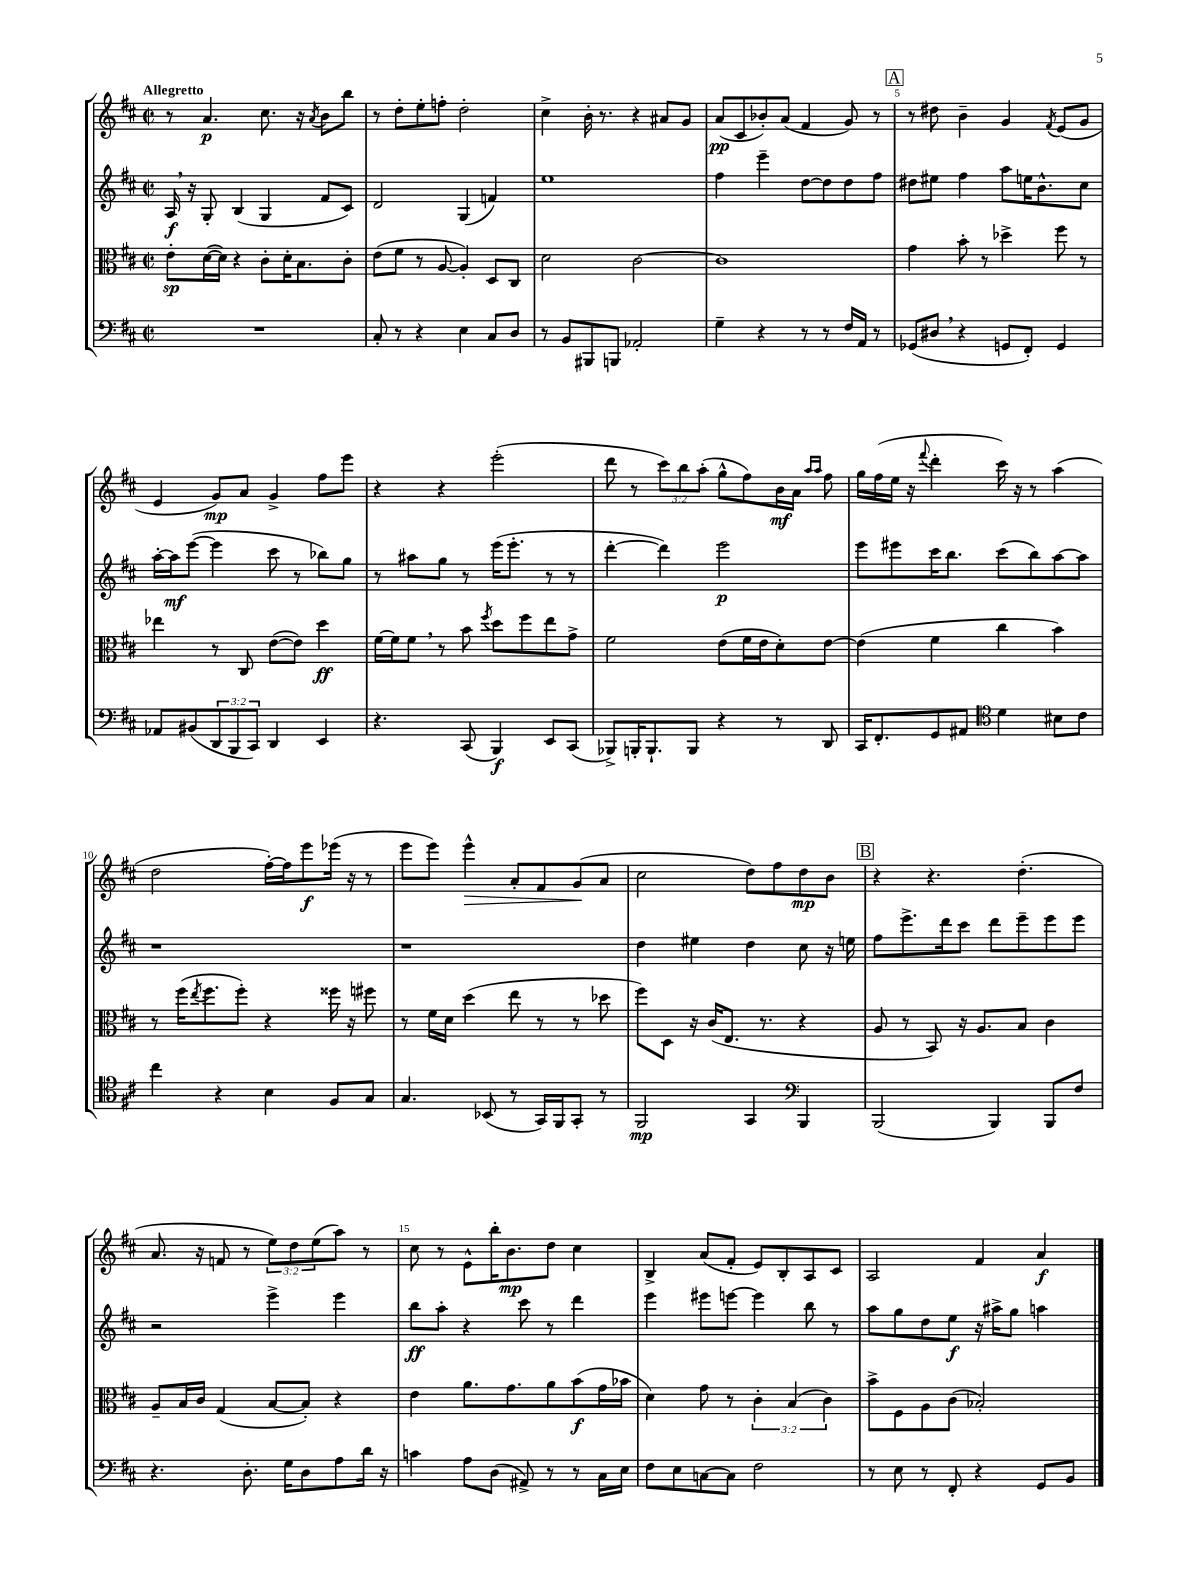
<<
\new StaffGroup <<
\new Staff = "s0" {
    \clef treble \key d \major \defaultTimeSignature \time 2/2 \override Staff.TupletNumber.text = #tuplet-number::calc-fraction-text \tempo "Allegretto"
    r8 a'4.\p cis''8. r16 \acciaccatura { a'8 } b'8 b''8 |
    r8 d''8-. e''8-. f''8-. d''2-. |
    cis''4-> b'16-. r8. r4 ais'8 g'8 |
    a'8\pp( cis'8 bes'8-.) a'8( fis'4 g'8) r8 |
    \mark \markup { \box "A" } r8 dis''8 b'4-- g'4 \acciaccatura { fis'8 } e'8( g'8 |
    e'4 g'8\mp) a'8 g'4-> fis''8 e'''8 |
    r4 r4 e'''2-.( |
    d'''8 r8 \tuplet 3/2 { cis'''8) b''8 a''8-.( } g''8-^ fis''8) b'16\mf a'16 \grace { a''16 a''16 } fis''8 |
    g''16 fis''16( e''16 r16 \appoggiatura { fis'''8 } d'''4-. cis'''16) r16 r8 a''4( |
    d''2 fis''16~-.) fis''16 e'''8\f ees'''16( r16 r8 |
    e'''8 e'''8) e'''4-^\> a'8-. fis'8 g'8\!( a'8 |
    cis''2 d''8) fis''8 d''8\mp b'8 |
    \mark \markup { \box "B" } r4 r4. d''4.-.( |
    a'8. r16 f'8 r8 \tuplet 3/2 { e''8) d''8 e''8( } a''8) r8 |
    cis''8 r8 e'8-^ b''16-. b'8.\mp d''8 cis''4 |
    b4-> a'8( fis'8-. e'8) b8-. a8 cis'8 |
    a2 fis'4 a'4\f \bar "|." |
}
\new Staff = "s1" {
    \clef treble \key d \major \defaultTimeSignature \time 2/2
    a16\f \breathe r16 g8-. b4( g4 fis'8 cis'8) |
    d'2 g4( f'4) |
    e''1 |
    fis''4 e'''4-- d''8~ d''8 d''8 fis''8 |
    \mark \markup { \box "A" } dis''8 eis''8 fis''4 a''8 e''16 b'8.-^ cis''8 |
    a''16~-. a''16\mf e'''8~( e'''4 cis'''8 r8 bes''8) g''8 |
    r8 ais''8 g''8 r8 e'''16( e'''8.-. r8 r8 |
    d'''4~-. d'''4) e'''2\p |
    e'''8 eis'''8 cis'''16 b''8. cis'''8( b''8) a''8~ a''8 |
    r1 |
    r1 |
    d''4 eis''4 d''4 cis''8 r16 e''16 |
    \mark \markup { \box "B" } fis''8 e'''8.-> d'''16 cis'''8 d'''8 e'''8-- e'''8 e'''8 |
    r2 e'''4-> e'''4 |
    b''8\ff a''8-. r4 cis'''8 r8 d'''4 |
    e'''4 eis'''8 e'''8~ e'''4 b''8 r8 |
    a''8 g''8 d''8 e''8\f r16 ais''16-> g''8 a''4 \bar "|." |
}
\new Staff = "s2" {
    \clef alto \key d \major \defaultTimeSignature \time 2/2 \override Staff.TupletNumber.text = #tuplet-number::calc-fraction-text
    e'8-.\sp d'16~( d'16) r4 cis'8-. d'16-. b8. cis'8-. |
    e'8( fis'8 r8 a8~ a4-.) d8 cis8 |
    d'2 cis'2~ |
    cis'1 |
    \mark \markup { \box "A" } g'4 b'8-. r8 des''4-> fis''8 r8 |
    ees''4 r8 cis8 e'8~( e'8) d''4\ff |
    fis'16~ fis'16 fis'8 \breathe r8 b'8 \acciaccatura { fis''8 } d''8 fis''8 e''8 g'8-> |
    fis'2 e'8( fis'16 e'16 d'8-.) e'8~ |
    e'4( fis'4 cis''4 b'4) |
    r8 fis''16( \acciaccatura { e''8 } fis''8. fis''8-.) r4 fisis''16 r16 fis''8 |
    r8 fis'16 d'16 d''4( e''8 r8 r8 des''8 |
    fis''8) d8 r16 cis'16( e8. r8. r4 |
    \mark \markup { \box "B" } a8 r8 b,8) r16 a8. b8 cis'4 |
    a8-- b16 cis'16 g4( b8~ b8-.) r4 |
    e'4 a'8. g'8. a'8 b'8\f( g'16 bes'16 |
    d'4) g'8 r8 \tuplet 3/2 { cis'4-. b4( cis'4) } |
    b'8-> fis8 a8 cis'8( bes2-.) \bar "|." |
}
\new Staff = "s3" {
    \clef bass \key d \major \defaultTimeSignature \time 2/2 \override Staff.TupletNumber.text = #tuplet-number::calc-fraction-text
    R1 |
    cis8-. r8 r4 e4 cis8 d8 |
    r8 b,8 bis,,8 b,,8 aes,2-. |
    g4-- r4 r8 r8 fis16 a,16 r8 |
    \mark \markup { \box "A" } ges,8( dis8 \breathe r4 g,8 fis,8-.) g,4 |
    aes,8 bis,8( \tuplet 3/2 { d,8 b,,8 cis,8) } d,4 e,4 |
    r4. cis,8( b,,4\f) e,8 cis,8( |
    bes,,8->) b,,16-. b,,8.-! b,,8 r4 r8 d,8 |
    cis,16 fis,8.-. g,8 ais,8 \clef tenor d'4 bis8 cis'8 |
    cis''4 r4 b4 fis8 g8 |
    g4. bes,8( r8 g,16) fis,16 g,8-. r8 |
    fis,2\mp g,4 \clef bass b,,4 |
    \mark \markup { \box "B" } b,,2( b,,4) b,,8 fis8 |
    r4. d8.-. g16 d8 a8 d'16 r16 |
    c'4 a8 d8( ais,8->) r8 r8 cis16 e16 |
    fis8 e8 c8~ c8 fis2 |
    r8 e8 r8 fis,8-. r4 g,8 b,8 \bar "|." |
}
>>
>>
\layout { \context { \Score \override BarNumber.break-visibility = ##(#f #t #t) barNumberVisibility = #(every-nth-bar-number-visible 5) } }
